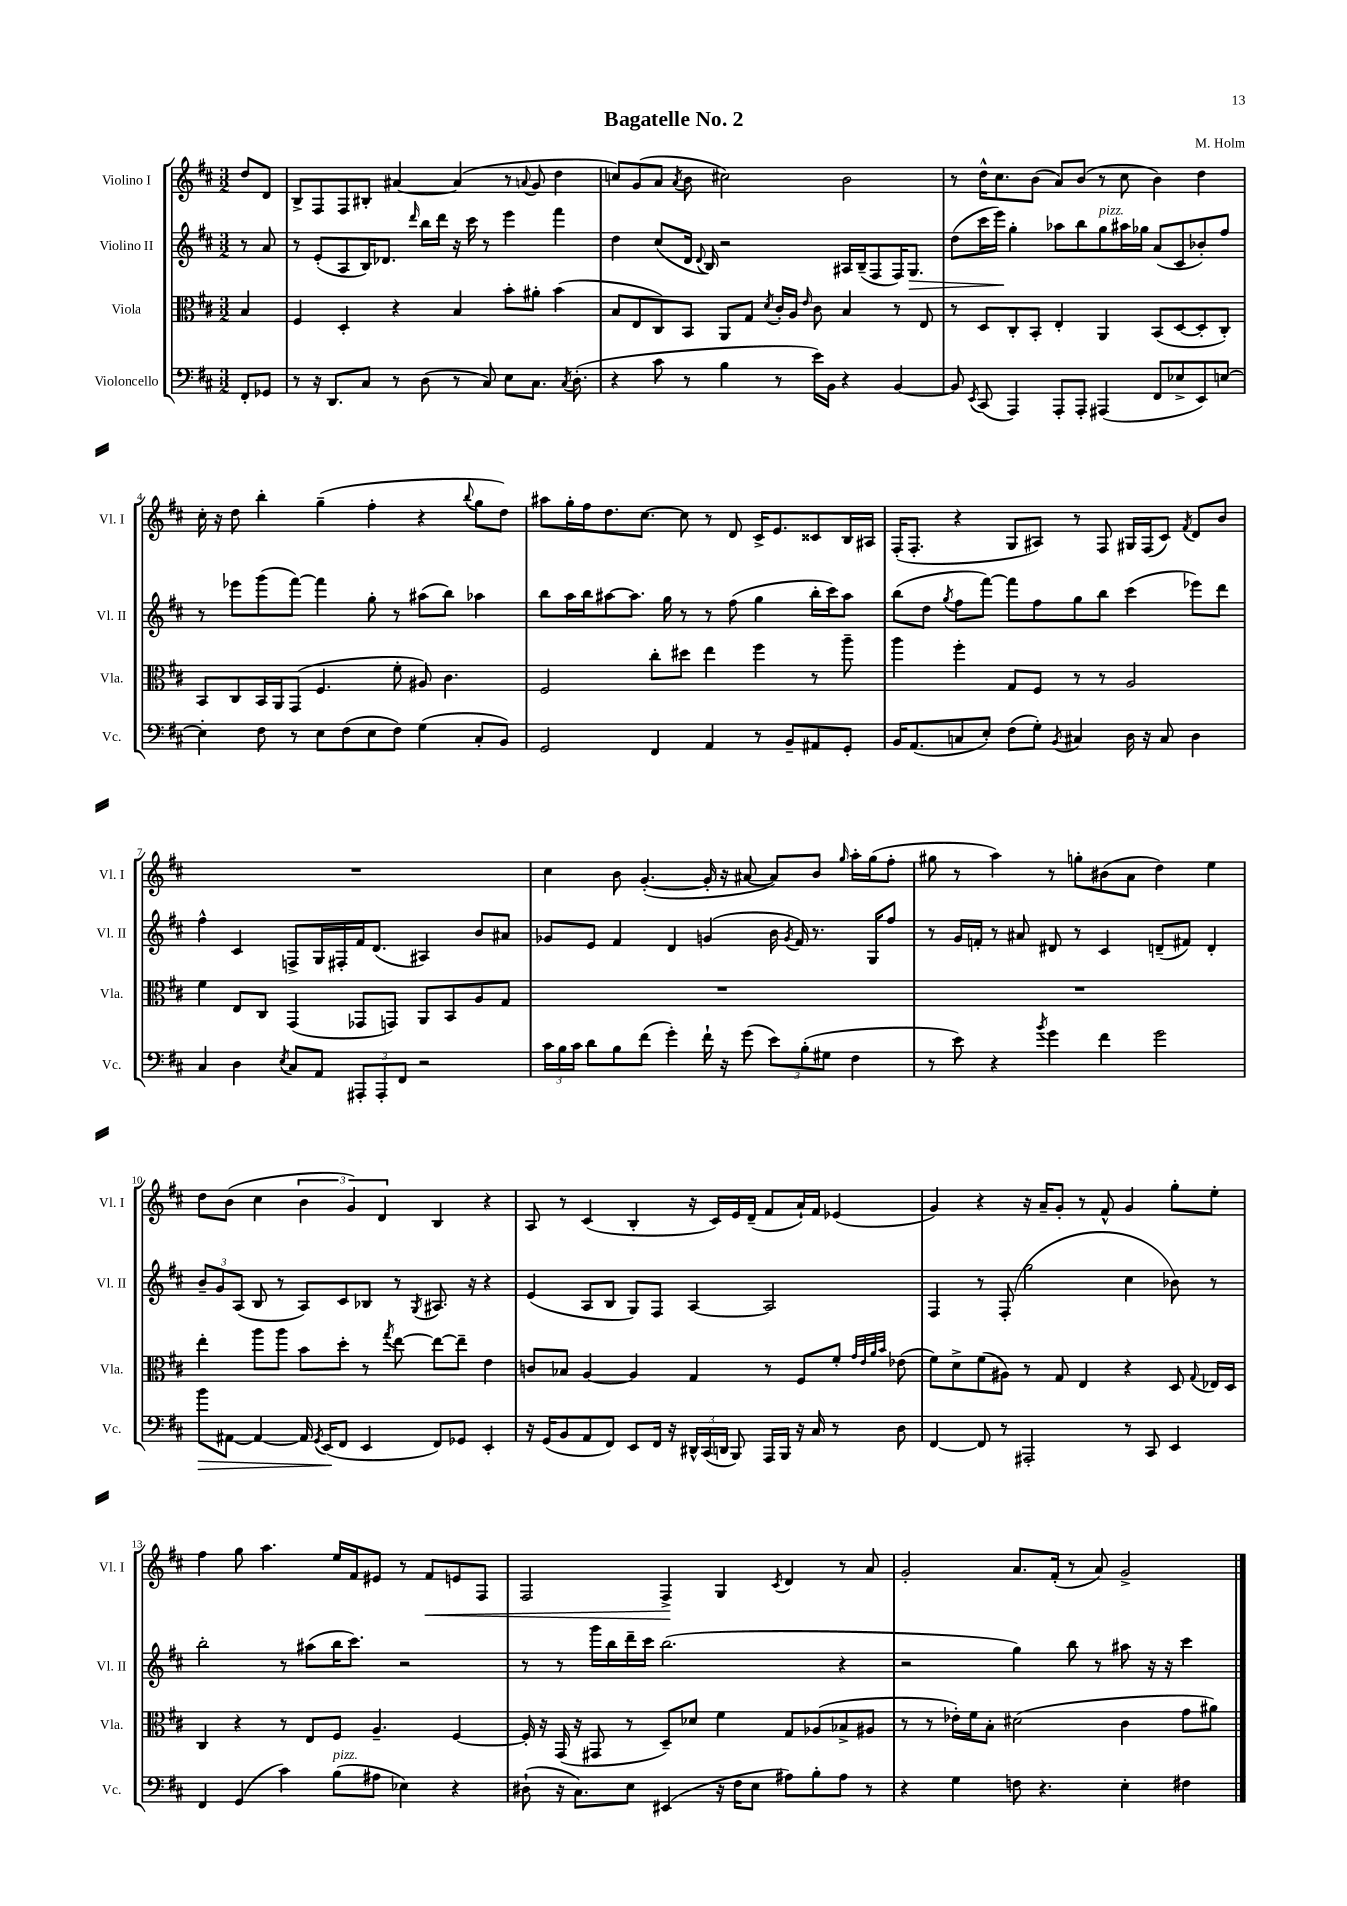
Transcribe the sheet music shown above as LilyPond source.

\header { title = "Bagatelle No. 2" composer = "M. Holm" }
<<
\new StaffGroup <<
\new Staff = "s0" \with { instrumentName = "Violino I" shortInstrumentName = "Vl. I" } {
    \clef treble \key d \major \numericTimeSignature \time 3/2 \partial 4
    \autoBeamOff d''8[ d'8] |
    b8[-> fis8 fis8 bis8]-. ais'4~ ais'4( r8 \appoggiatura { a'8 } g'8 d''4 |
    c''8[) g'8( a'8] \acciaccatura { a'8 } b'8 cis''2) b'2 |
    r8 d''16[-^ cis''8. b'8]( a'8[) b'8]( r8 cis''8 b'4) d''4 |
    cis''16-. r16 d''8 b''4-. g''4--( fis''4-. r4 \appoggiatura { b''8 } g''8[ d''8]) |
    ais''8[ g''16-. fis''16 d''8. cis''8.]~ cis''8 r8 d'8 cis'16[-> e'8. cisis'8 b16 ais16] |
    fis16[-.( fis8.]-. r4 g8[ ais8]) r8 fis8 gis16[ fis16( cis'8]) \acciaccatura { fis'8 } d'8[ b'8] |
    R1. |
    cis''4 b'8 g'4.~-.( g'16-. r16 ais'8~ ais'8[) b'8] \grace { g''16 } a''16[-. g''16( fis''8]-. |
    gis''8 r8 a''4) r8 g''8[-. bis'8( a'8] d''4) e''4 |
    d''8[ b'8]( cis''4 \tuplet 3/2 { b'4 g'4) d'4 } b4 r4 |
    a8 r8 cis'4( b4-. r16 cis'16[) e'16 d'16]--( fis'8[ a'16-!) fis'16] ees'4( |
    g'4) r4 r16 a'16[-- g'8]-. r8 fis'8-^ g'4 g''8[-. e''8]-. |
    fis''4 g''8 a''4. e''16[ fis'16 eis'8] r8 fis'8[\< e'8 fis8] |
    fis2 fis4->\! g4 \acciaccatura { cis'8 } d'4 r8 a'8 |
    g'2-. a'8.[ fis'16]-.( r8 a'8) g'2-> \bar "|." |
}
\new Staff = "s1" \with { instrumentName = "Violino II" shortInstrumentName = "Vl. II" } {
    \clef treble \key d \major \numericTimeSignature \time 3/2 \partial 4
    \autoBeamOff r8 a'8 |
    r8 e'8[-.( a8 b16) des'8.] \grace { d'''16 } b''16[ d'''16] r16 cis'''16 r8 e'''4 fis'''4 |
    d''4 cis''8[( d'16] \appoggiatura { d'8 } b16) r2 ais16[ b16--( fis8 fis16) g8.]\> |
    d''8[( cis'''16 e'''16]\!) g''4-. aes''8[ b''8 g''8^\markup { \italic "pizz." } ais''16 ges''16] a'8[( cis'8 bes'8-.) fis''8] |
    r8 ees'''8[ g'''8( fis'''8]~) fis'''4 g''8-. r8 ais''8[( b''8]) aes''4 |
    b''8[ a''16 b''16 ais''8~ ais''8.] g''16 r8 r8 fis''8( g''4 b''16[-. cis'''16) ais''8] |
    b''8[( d''8] \acciaccatura { g''8 } fis''8[ fis'''8]~) fis'''8[ fis''8 g''8 b''8] cis'''4( ees'''8[) d'''8] |
    fis''4-^ cis'4 f8[-> g16 fis16-. fis'16 d'8.]( ais4) b'8[ ais'8] |
    ges'8[ e'8] fis'4 d'4 g'4( b'16 \acciaccatura { g'8 } fis'16) r8. g16[ fis''8] |
    r8 g'16[ f'16]-. r8 ais'8 dis'8 r8 cis'4 d'8[--( fis'8]) d'4-. |
    \tuplet 3/2 { b'8[-- g'8 a8]( } b8 r8 a8[) cis'8 bes8] r8 \acciaccatura { g8 } ais8. r16 r4 |
    e'4( a8[ b8] g8[) fis8] a4~ a2 |
    fis4 r8 fis8-.( g''2 cis''4 bes'8) r8 |
    b''2-. r8 ais''8[( b''16 cis'''8.]) r2 |
    r8 r8 g'''16[ b''16 d'''16-- cis'''16] b''2.( r4 |
    r2 g''4) b''8 r8 ais''8 r16 r16 cis'''4 \bar "|." |
}
\new Staff = "s2" \with { instrumentName = "Viola" shortInstrumentName = "Vla." } {
    \clef alto \key d \major \numericTimeSignature \time 3/2 \partial 4
    \autoBeamOff b4 |
    fis4 d4-. r4 b4 b'8[-. ais'8]-. b'4( |
    b8[ e8 cis8) b,8] a,8[ g8] \acciaccatura { d'8 } cis'16[-. a16] \grace { e'16 } cis'8 b4 r8 e8 |
    r8 d8[ cis8-. b,8]-. e4-. a,4 b,8[( d8~ d8-. cis8]-.) |
    b,8[ cis8 b,16 a,16 g,8]( fis4. fis'8-. ais8) cis'4. |
    fis2 cis''8[-. dis''8] e''4 fis''4 r8 a''8-- |
    a''4 fis''4-. g8[ fis8] r8 r8 a2 |
    fis'4 e8[ cis8] g,4( ges,8[ g,8]) a,8[ b,8 a8 g8] |
    R1. |
    R1. |
    e''4-. a''8[ a''8] b'8[ d''8]-. r8 \acciaccatura { g''8 } e''8~ e''8[~ e''8]-- e'4 |
    c'8[ bes8] a4~ a4 g4 r8 fis8[ fis'8]-. \grace { g'32[ e'32 a'32 b'32] } ees'8( |
    fis'8[) d'8-> fis'8( ais8]) r8 g8 e4 r4 d8 \appoggiatura { g8 } ees16[ d16] |
    cis4 r4 r8 e8[ fis8] a4.-- fis4~ |
    fis16-. r16 g,16( r16 gis,8 r8 d8[--) des'8] fis'4 g8[ aes8( bes8-> ais8] |
    r8 r8 ees'16[-.) fis'16 b8]-. dis'2( cis'4 g'8[ ais'8]) \bar "|." |
}
\new Staff = "s3" \with { instrumentName = "Violoncello" shortInstrumentName = "Vc." } {
    \clef bass \key d \major \numericTimeSignature \time 3/2 \partial 4
    \autoBeamOff fis,8[-. ges,8] |
    r8 r16 d,8.[ cis8] r8 d8( r8 cis8) e8[ cis8.] \acciaccatura { cis8 } d8.-.( |
    r4 cis'8 r8 b4 r8 e'16[) b,16] r4 b,4~ |
    b,8 \acciaccatura { e,8 } cis,8( a,,4) a,,8[-. a,,8]-. ais,,4( fis,8[ ees8-> e,8) e8]~ |
    e4-. fis8 r8 e8[ fis8( e8 fis8]) g4( cis8[-. b,8]) |
    g,2 fis,4 a,4 r8 b,8[-- ais,8 g,8]-. |
    b,16[ a,8.( c8 e8]-.) fis8[( g8]-.) \acciaccatura { b,8 } cis4 d16 r16 cis8 d4 |
    cis4 d4 \acciaccatura { e8 } cis8[ a,8] \tuplet 3/2 { ais,,8[-. ais,,8-. fis,8] } r2 |
    \tuplet 3/2 { cis'16[ b16 cis'16] } d'8[ b8 fis'8]( g'4-.) fis'16-! r16 g'8( \tuplet 3/2 { e'8[) b8-.( gis8] } fis4 |
    r8 e'8) r4 \acciaccatura { b'8 } g'4 fis'4 g'2 |
    b'8[\> ais,8]~ ais,4~ ais,16 \acciaccatura { g,8 } e,16[\!( fis,8] e,4 fis,8[) ges,8] e,4-. |
    r16 g,16[( b,8 a,8 fis,8]) e,8[ fis,16] r16 \tuplet 3/2 { dis,16[-^ cis,16( d,16] } b,,8) a,,16[ b,,16] r16 cis16 r8 d8 |
    fis,4~ fis,8 r8 ais,,2-. r8 cis,8 e,4 |
    fis,4 g,4( cis'4) b8[^\markup { \italic "pizz." }( ais8] ees4) r4 |
    dis8-!( r16 cis8.[) e8] eis,4( r16 fis16[ e8] ais8[) b8-. ais8] r8 |
    r4 g4 f8 r4. e4-. fis4 \bar "|." |
}
>>
>>
